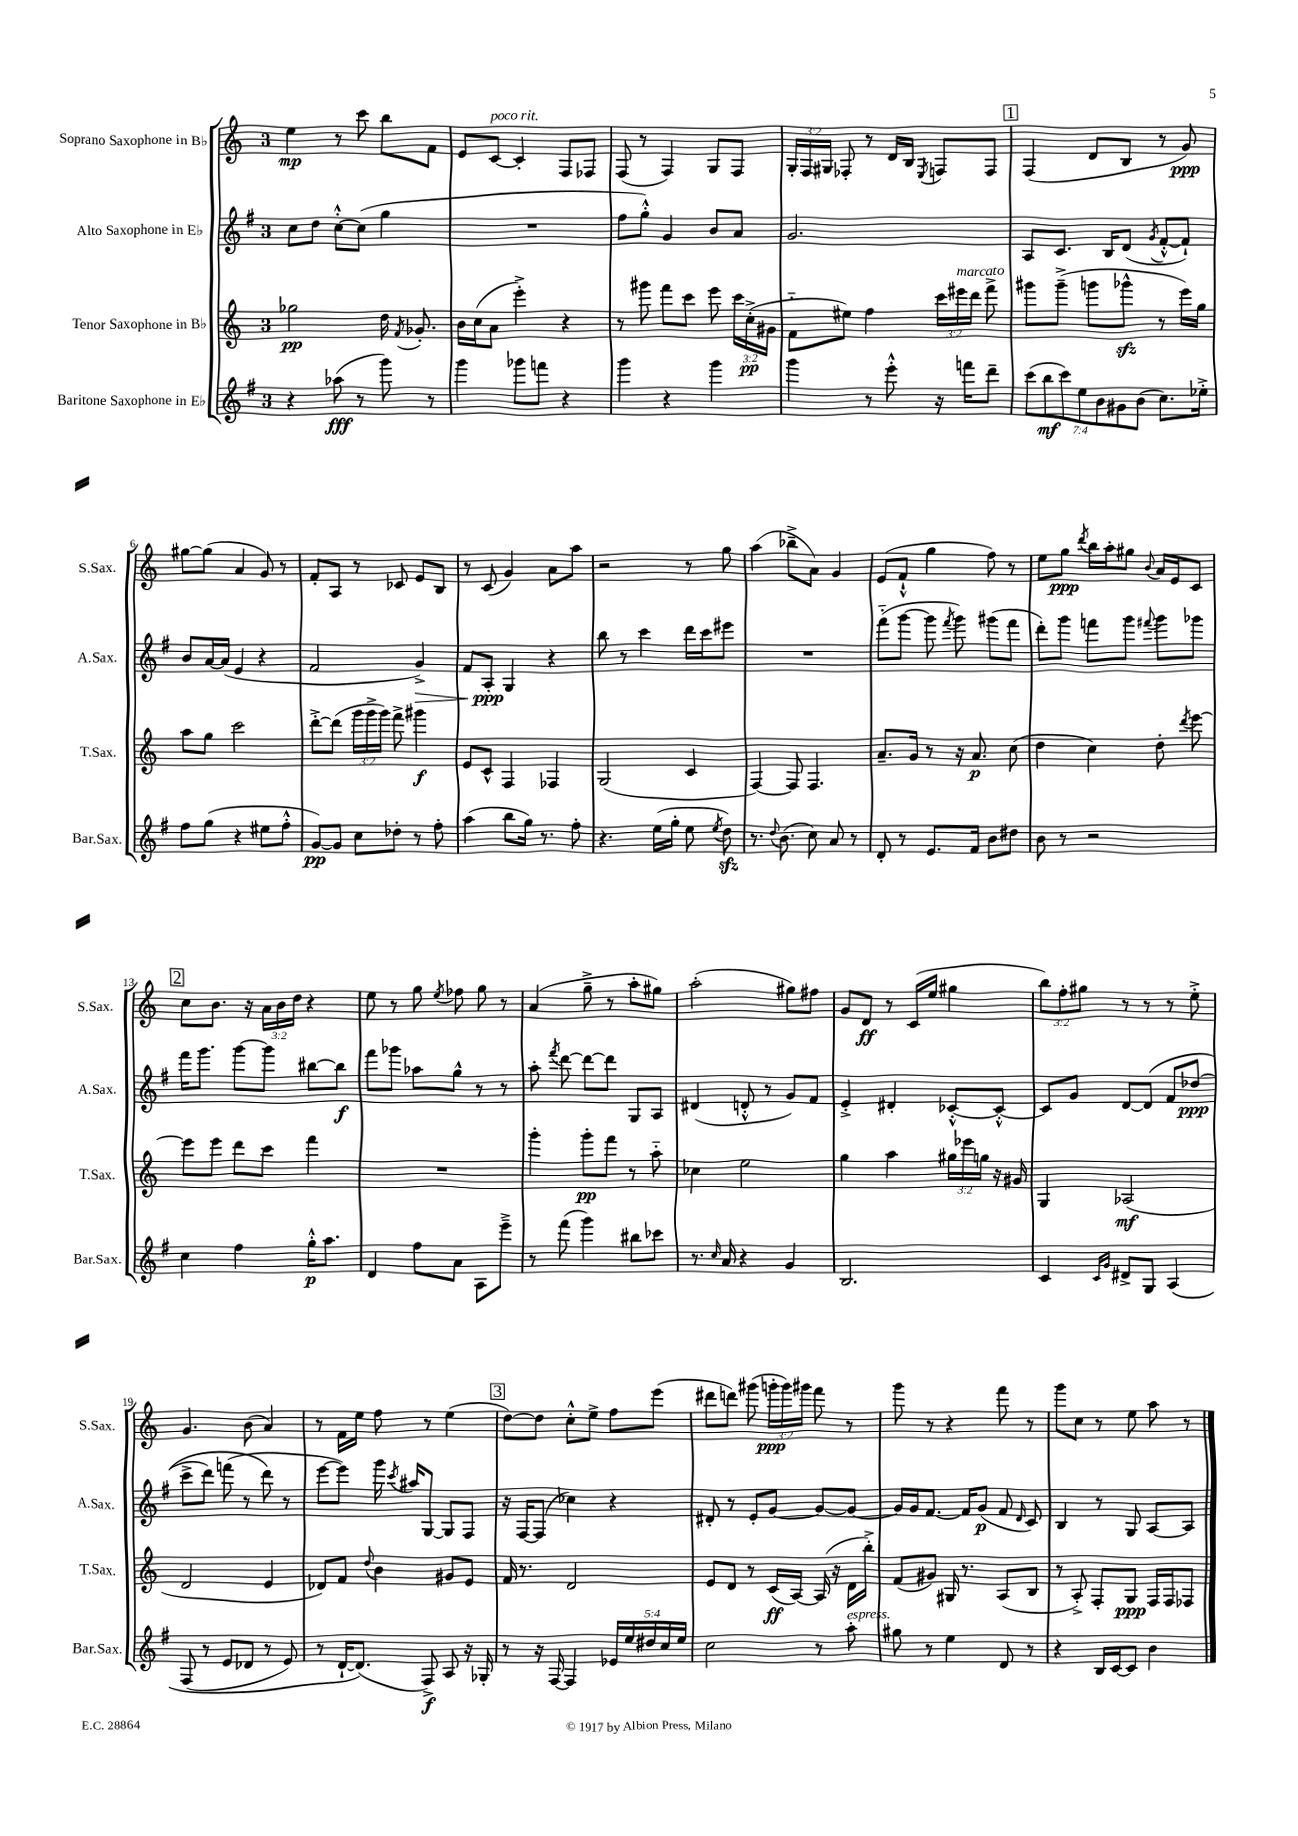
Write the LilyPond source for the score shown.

<<
\new StaffGroup <<
\new Staff = "s0" \with { instrumentName = "Soprano Saxophone in Bb" shortInstrumentName = "S.Sax." } {
    \clef treble \key c \major \once \override Staff.TimeSignature.style = #'single-digit \time 3/4 \override Staff.TupletNumber.text = #tuplet-number::calc-fraction-text
    \autoBeamOff e''4\mp r8 c'''8 b''8[ f'8] |
    e'8[ c'8]~^\markup { \italic "poco rit." } c'4-. f8[ fes8] |
    f8( r8 f4) g8[ f8] |
    \tuplet 3/2 { g16[-. f16 gis16] } fes8-. r8 d'16[ b16] \acciaccatura { e8 } f8[ f8] |
    \mark \markup { \box "1" } f4( d'8[ b8] r8 g'8\ppp) |
    gis''8[~ gis''8]( a'4 g'8) r8 |
    f'8[-. a8] r8 ces'8 e'8[ b8] |
    r8 c'8( g'4) a'8[ a''8] |
    r2 r8 g''8 |
    a''4( bes''8[---> a'8]) g'4 |
    e'8[( f'8]-!-^ g''4 f''8) r8 |
    e''8[ g''8]\ppp \acciaccatura { d'''8 } b''16[ a''16-. gis''8] \appoggiatura { b'8 } a'16[ e'16 c'8] |
    \mark \markup { \box "2" } c''8[ b'8.] r16 \tuplet 3/2 { a'16[ b'16 d''16] } r4 |
    e''8 r8 g''8 \acciaccatura { e''8 } fes''8 g''8 r8 |
    a'4( g''8---> r8 a''8[-. gis''8]) |
    a''2-.( gis''8[) fis''8] |
    g'8[ d'8]\ff r8 c'16[( e''16] gis''4 |
    \tuplet 3/2 { b''8[) f''8-. gis''8] } r8 r8 r8 e''8-.-> |
    g'4. b'8( a'4) |
    r8 f'16[ e''16] f''8 r8 e''4( |
    \mark \markup { \box "3" } d''8[~) d''8] c''8[-.-^ e''8]-> f''8[ e'''8]( |
    dis'''8[ d'''8]) gis'''8( \tuplet 3/2 { g'''16[-.\ppp g'''16) gis'''16] } f'''8 r8 |
    g'''8 r8 r4 f'''8 r8 |
    g'''8[ c''8] r8 e''8 a''8 r8 \bar "|." |
}
\new Staff = "s1" \with { instrumentName = "Alto Saxophone in Eb" shortInstrumentName = "A.Sax." } {
    \clef treble \key g \major \once \override Staff.TimeSignature.style = #'single-digit \time 3/4
    \autoBeamOff c''8[ d''8] c''8[~-.-^ c''8]( g''4 |
    R2. |
    fis''8[ g''8]-.-^) g'4 b'8[ a'8] |
    g'2. |
    \mark \markup { \box "1" } a8[ c'8.] b16[ d'8]( \acciaccatura { g'8 } fis'8[~-.-^ fis'8]-!) |
    b'8[ a'16~ a'16]( e'4 r4 |
    fis'2 g'4->\>) |
    fis'8[ a8]-.\ppp\! g4 r4 |
    b''8 r8 c'''4 d'''16[ c'''16 eis'''8] |
    R2. |
    fis'''8[-_( g'''8]~ g'''8 \acciaccatura { fis'''8 } g'''8) gis'''8[( fis'''8] |
    d'''8[-.) g'''8] f'''8[ g'''8] \appoggiatura { fis'''8 } g'''8[ ges'''8] |
    \mark \markup { \box "2" } fis'''16[ g'''8.] g'''8[~ g'''8] bis''8[~ bis''8]\f |
    fis'''8[ ges'''8] aes''8[ g''8]-^ r8 r8 |
    a''8-. \acciaccatura { fis'''8 } d'''8~ d'''8[~ d'''8] g8[ a8] |
    dis'4( d'8-.-^ r8 g'8[) fis'8] |
    e'4-.-> dis'4-. ces'8[~-.-^ ces'8]~-.-^ |
    ces'8[ g'8] d'8[~ d'8]\( fis'8[ des''8]\ppp( |
    c'''8[-> d'''8]) f'''8( r8 d'''8\) r8 |
    e'''8[~ e'''8]) g'''16 \acciaccatura { c'''8 } ais''16[ g8]~ g8[ fis8] |
    \mark \markup { \box "3" } r16 fis16[~ fis8]( ces''4) r4 |
    dis'8-. r8 e'8[-. g'8]~ g'8[~ g'8]~ |
    g'16[ g'16 fis'8.]~ fis'16[ g'8]\p( fis'8 \grace { d'16 } c'8) |
    b4 r8 g8 a8[~ a8] \bar "|." |
}
\new Staff = "s2" \with { instrumentName = "Tenor Saxophone in Bb" shortInstrumentName = "T.Sax." } {
    \clef treble \key c \major \once \override Staff.TimeSignature.style = #'single-digit \time 3/4 \override Staff.TupletNumber.text = #tuplet-number::calc-fraction-text
    \autoBeamOff ges''2\pp d''16 \acciaccatura { f'8 } ges'8.-. |
    b'16[ c''16( a'8] e'''4-.->) r4 |
    r8 gis'''8 f'''8[ c'''8] e'''8 \tuplet 3/2 { c'''16[ c''16-.->\pp( gis'16] } |
    f'8[-_ eis''8]) f''4 \tuplet 3/2 { c'''16[ eis'''16^\markup { \italic "marcato" } d'''16] } f'''8-> |
    \mark \markup { \box "1" } gis'''8[ gis'''8]--->( g'''8[ ges'''8]-^\sfz r8 e'''16[) g''16] |
    a''8[ g''8] c'''2 |
    d'''8[~-.-> d'''8]( \tuplet 3/2 { g'''16[ g'''16-> g'''16]) } f'''8-> gis'''4\f |
    e'8[ c'8]-^ f4 fes4 |
    g2( c'4 |
    f4~) f8 f4. |
    a'8.[-- g'16] r8 r16 a'8.\p c''8( |
    d''4 c''4) d''8-. \acciaccatura { d'''8 } e'''8~ |
    \mark \markup { \box "2" } e'''8[ e'''8] d'''8[ c'''8] f'''4 |
    R2. |
    g'''4-. g'''8[-.\pp f'''8] r8 a''8-_ |
    ces''4 e''2 |
    g''4 a''4 \tuplet 3/2 { gis''16[ ees'''16 g''16] } r16 gis'16 |
    g4 aes2\mf( |
    d'2 e'4 |
    des'8[) f'8] \appoggiatura { d''8 } b'4 gis'8[ e'8] |
    \mark \markup { \box "3" } f'16 r8. d'2 |
    e'8[ d'8] r8 c'16[\ff( a16]~) a16( r16 d'16[ b''16]-.->) |
    f'8[( gis'8]) gis16 r8. a8[( b8] |
    r8 a8-.->) f8[-. g8]\ppp f16[ f16 fes8] \bar "|." |
}
\new Staff = "s3" \with { instrumentName = "Baritone Saxophone in Eb" shortInstrumentName = "Bar.Sax." } {
    \clef treble \key g \major \once \override Staff.TimeSignature.style = #'single-digit \time 3/4 \override Staff.TupletNumber.text = #tuplet-number::calc-fraction-text
    \autoBeamOff r4 aes''8\fff( r8 g'''8) r8 |
    g'''4 ges'''8[ f'''8] r4 |
    g'''4 r4 g'''4 |
    g'''4 r8 e'''8-.-^ r16 f'''16[ d'''8]-- |
    \mark \markup { \box "1" } \tuplet 7/4 { c'''8[( b''8\mf c'''8) e''8 b'8 gis'8 b'8]( } c''8.[) ees''16]-.-> |
    fis''8[ g''8]( r4 eis''8[ fis''8]-.-^ |
    g'8[~\pp) g'8] c''8[ des''8]-. r8 fis''8-. |
    a''4( b''8[ g''16]) r8. fis''8-. |
    r4. e''16[( g''16]-. e''8 \acciaccatura { e''8 } d''8\sfz) |
    r8. \appoggiatura { d''8 } b'8.( c''8) a'8 r8 |
    d'8-. r8 e'8.[ fis'16] b'8[ dis''8] |
    b'8 r8 r2 |
    \mark \markup { \box "2" } c''4 fis''4 g''16[-.-^\p a''8.] |
    d'4 fis''8[ a'8] a8[ e'''8]---> |
    r8 fis'''8( g'''4) bis''8[ ces'''8] |
    r8. \grace { c''16 } a'16 r4 g'4 |
    b2. |
    c'4 \grace { c'16[ g'16] } dis'8[-> g8] a4\( |
    fis8( r8 e'8[ des'8] r8 e'8) |
    r8 d'16[~-! d'8.](\) fis8->\f) a8 r16 ges16-. |
    \mark \markup { \box "3" } r8 r16 fis16~ fis4 \tuplet 5/4 { ees'16[ e''16 dis''16 c''16 e''16] } |
    c''2 r8 a''8-.^\markup { \italic "espress." } |
    gis''8 r8 e''4 d'8 r8 |
    r4 b16[ c'16~ c'8] b'4 \bar "|." |
}
>>
>>
